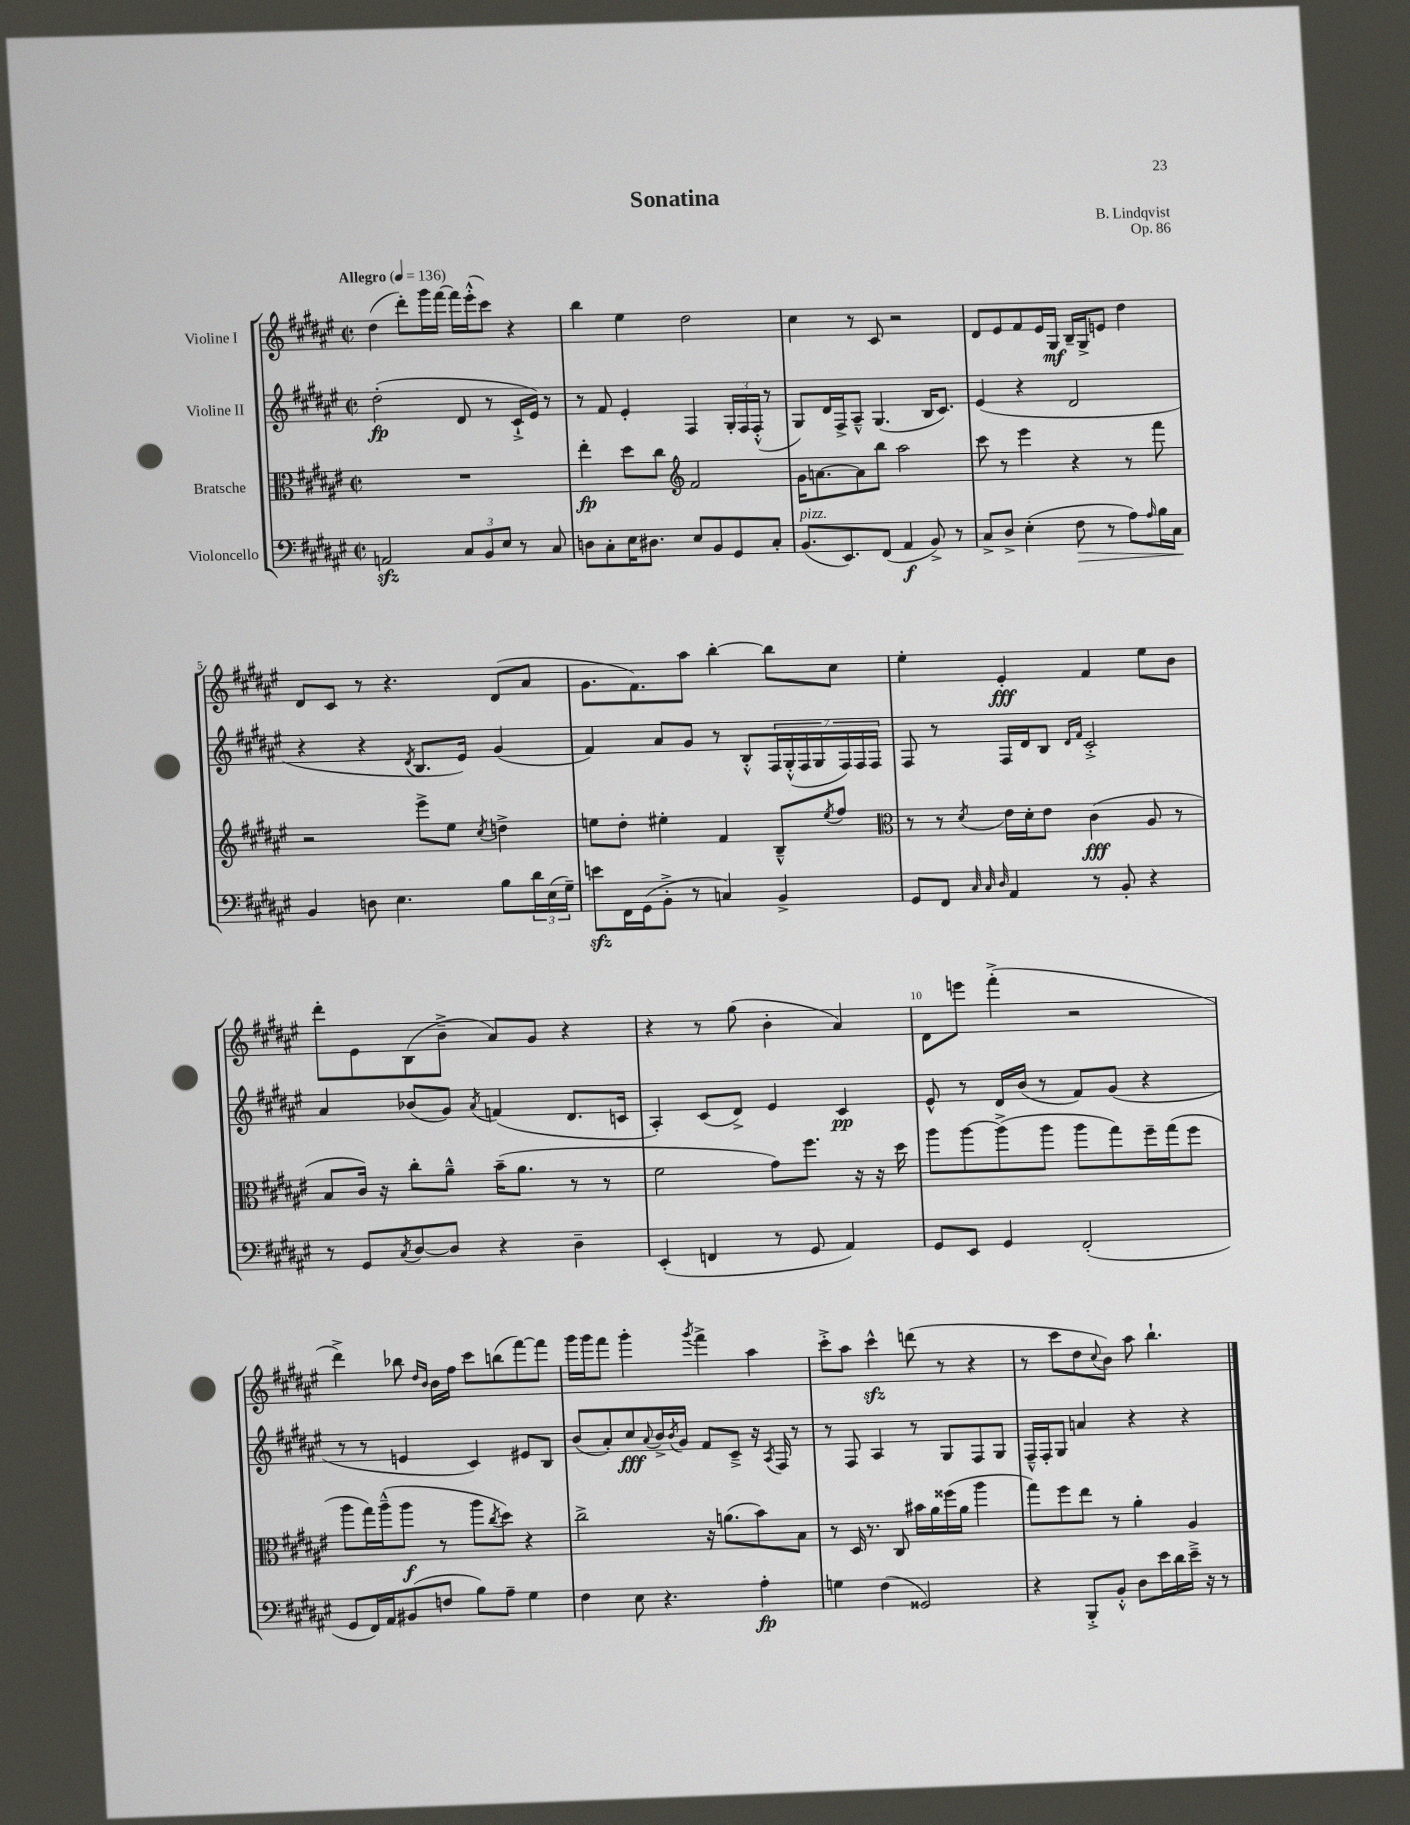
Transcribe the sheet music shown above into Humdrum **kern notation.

**kern	**kern	**kern	**kern
*staff4	*staff3	*staff2	*staff1
*clefF4	*clefC3	*clefG2	*clefG2
*k[f#c#g#d#a#e#]	*k[f#c#g#d#a#e#]	*k[f#c#g#d#a#e#]	*k[f#c#g#d#a#e#]
*M2/2	*M2/2	*M2/2	*M2/2
*met(c|)	*met(c|)	*met(c|)	*met(c|)
*MM136	*MM136	*MM136	*MM136
2AA/	1r	(2dd#'\	(4dd#\
.	.	.	8ddd#'\L)
.	.	.	16ggg#\L
.	.	.	[16fff#\JJ
12C#/L	.	8d#/	16fff#\]LL
.	.	.	(16eee#'^^\J
12BB/	.	.	.
.	.	8r	8ccc#\J)
12E#/J	.	.	.
8r	.	16c#`^/LL	4r
.	.	16e#/JJ)	.
8C#/	.	8r	.
=	=	=	=
8D\L	4ee#'\	8r	4bb\
8C#'\	.	8f#/	.
16E#\K	8dd#\L	4e#'/	4ee#\
8.D#\J	.	.	.
.	8cc#\J	.	.
*	*clefG2	*	*
8E#/L	2f#/	4F#/	2dd#\
8BB/	.	.	.
8GG#/	.	24G#'/LL	.
.	.	24F#/	.
.	.	(24F#'^^/JJ	.
8C#'/J	.	8r	.
=	=	=	=
(8.BB/L	16g#\LK	8G#/L)	4cc#\
.	[8.a\	.	.
.	.	16d#/L	.
8.EE#/)	.	16F#^/J	.
.	8a\]	8A#~^^/J	8r
(8FF#/J	8bb\J	(4.G#/	8c#/
4AA#/	2aa#\	.	2r
8BB^/)	.	16B/LK	.
.	.	8.c#/J)	.
8r	.	.	.
=	=	=	=
8C#^/L	8ccc#\	(4e#/	8d#/L
8D#^/J	8r	.	8e#/
(4E#'\	4eee#\	4r	8f#/
.	.	.	16e#/L
.	.	.	16G#/JJ
8F#\	4r	2d#/	16B~/LL
.	.	.	16G#^/J
8r	.	.	8e/J
8A#\L)	8r	.	4dd#\
16qqA#/	.	.	.
16B\L	8fff#\	.	.
16C#\JJ	.	.	.
=	=	=	=
4BB/	2r	4r	8d#/L
.	.	.	8c#/J
8D\	.	4r	8r
4.E#\	.	.	4.r
.	.	8qd#/	.
.	8eee#^\L	8.B/L	.
.	8ee#\J	.	.
.	.	16e#/Jk)	.
.	8qcc#/	.	.
8B\L	4dd^\	(4g#/	(8d#/L
24d#\L	.	.	8a#/J
(24E#\	.	.	.
24G#~\JJ)	.	.	.
=	=	=	=
8e\L	8ee\L	4f#/)	8.g#\L
16FF#\L	8dd#'\J	.	.
(16GG#\J	.	.	8.f#\)
8BB'^\J	4ee#'\	8a#/L	.
8r	.	8g#/J	8aa#\J
4C/)	4f#/	8r	[4bb'\
.	.	8B'^^/L	.
4BB^/	8B~^^/L	28F#/L	8bb\]L
.	.	(28G#'^^/	.
.	.	28F#/	.
.	.	28G#/	.
.	8qee#/	.	.
.	8ff#/J	.	8cc#\J
.	.	28F#/)	.
.	.	28F#/	.
.	.	28F#/JJ	.
=	=	=	=
*	*clefC3	*	*
8GG#/L	8r	8F#/	4ee#'\
8FF#/J	8r	8r	.
32qqC#/	.	.	.
32qqC#/	.	.	.
32qqD#/	8qd#/	.	.
4AA#/	16e#\LL	16F#/LL	4e#'/
.	16d#'\J	16d#/J	.
.	8e#\J	8B/J	.
.	.	16qqd#/LL	.
.	.	16qqf#/JJ	.
8r	(4c#\	2c#'^/	4f#/
8BB'/	.	.	.
4r	8A#/	.	8ee#\L
.	8r	.	8b\J
=	=	=	=
8r	8B/L	4a#/	8ddd#'\L
8GG#/L	16c#/Jk)	.	8e#\
.	16r	.	.
8qC#/	.	.	.
[8D#/	8cc#'\L	(8b-/L	(8B\
8D#/]J	8a#~^^\J	8g#/J)	8b~^\J
.	.	8qa#/	.
4r	(16b~\LK	(4f/	8a#/L)
.	8.a#\J	.	.
.	.	.	8g#/J
4D#~\	8r	8.d#/L	4r
.	8r	.	.
.	.	16c/Jk	.
=	=	=	=
(4EE#'/	2f#\	4A#'/)	4r
4FF/	.	(8c#/L	8r
.	.	8d#^/J)	(8gg#\
8r	8g#\L)	4e#/	4b'\
8GG#/	8.ff#\J	.	.
4AA#/)	.	4c#/	4a#/)
.	16r	.	.
.	16r	.	.
.	16dd#\	.	.
=	=	=	=
8GG#/L	8aa#\L	8e#^^/	8d#\L
8EE#/J	[8aa#\	8r	8eee\J
4GG#/	(8aa#^\]	16d#/LL	(4fff#'^\
.	.	(16b/JJ	.
.	8aa#\J	8r	.
(2FF#'/	8aa#\L	8f#/L)	2r
.	8gg#\)	(8g#/J	.
.	16ff#~\L	4r	.
.	(16gg#\J	.	.
.	8ff#\J	.	.
=	=	=	=
8GG#/L	8aa#\L	8r	4ddd#^\)
16FF#/L)	16gg#\L)	8r	.
16AA#/J	(16aa#~^^\J	.	.
(8BB#/	8aa#\J	4e/	8bb-\
.	.	.	16qqdd#/LL
.	.	.	16qqb/JJ
8F/J	8r	.	16b\LL
.	.	.	16ff#\JJ
8B\L)	8aa#\L	4c#/)	8ccc#\L
.	8qcc#/	.	.
8A#~\J	8dd#\J)	.	(8bb\
4G#\	4r	8e#/L	[8fff#\)
.	.	8B/J	8fff#\]J
=	=	=	=
4F#\	2cc#^\	(8b/L	16ggg#\LL
.	.	.	16ggg#\J
.	.	8a#'/)	8fff#\J
8E#\	.	8cc#/	4ggg#'\
.	.	8qqa#/	.
4.r	.	16b^/L	.
.	.	8qb/	.
.	.	16g#/JJ	.
.	.	.	8qggg#/
.	16r	8f#/L	4fff#^\
.	(8.a\L	.	.
.	.	8c#~^/J	.
4A#'\	8b\)	16r	4aa#\
.	.	8qA#/	.
.	.	16F#/	.
.	8B\J	8r	.
=	=	=	=
4G\	8r	8r	8ccc#'^\L
.	16D#/	8F#/	8aa#\J
.	8.r	.	.
(4F#\	.	4A#/	4ccc#^^\
.	8C#/	.	.
2GG##/)	16b#\LL	8r	(8ddd\
.	16a#\	.	.
.	(16ff##\	8G#/L	8r
.	16a#\JJ	.	.
.	4aa#\	8F#/	4r
.	.	8G#/J	.
=	=	=	=
4r	8gg#\L)	16F#~^^/LL	8r
.	.	16F#'/J	.
.	8ff#\	8G#/J	8ccc#\L
8BBB'^/L	8ee#\J	4a/	8dd#\
.	.	.	8qqcc#/
8BB'^^/J	8r	.	8b\J)
8D#\L	4a#'\	4r	8aa#\
16e#\L	.	.	4.bb`\
16d#\	.	.	.
16e#~^\JJ	4A#/	4r	.
16r	.	.	.
8r	.	.	.
==	==	==	==
*-	*-	*-	*-
